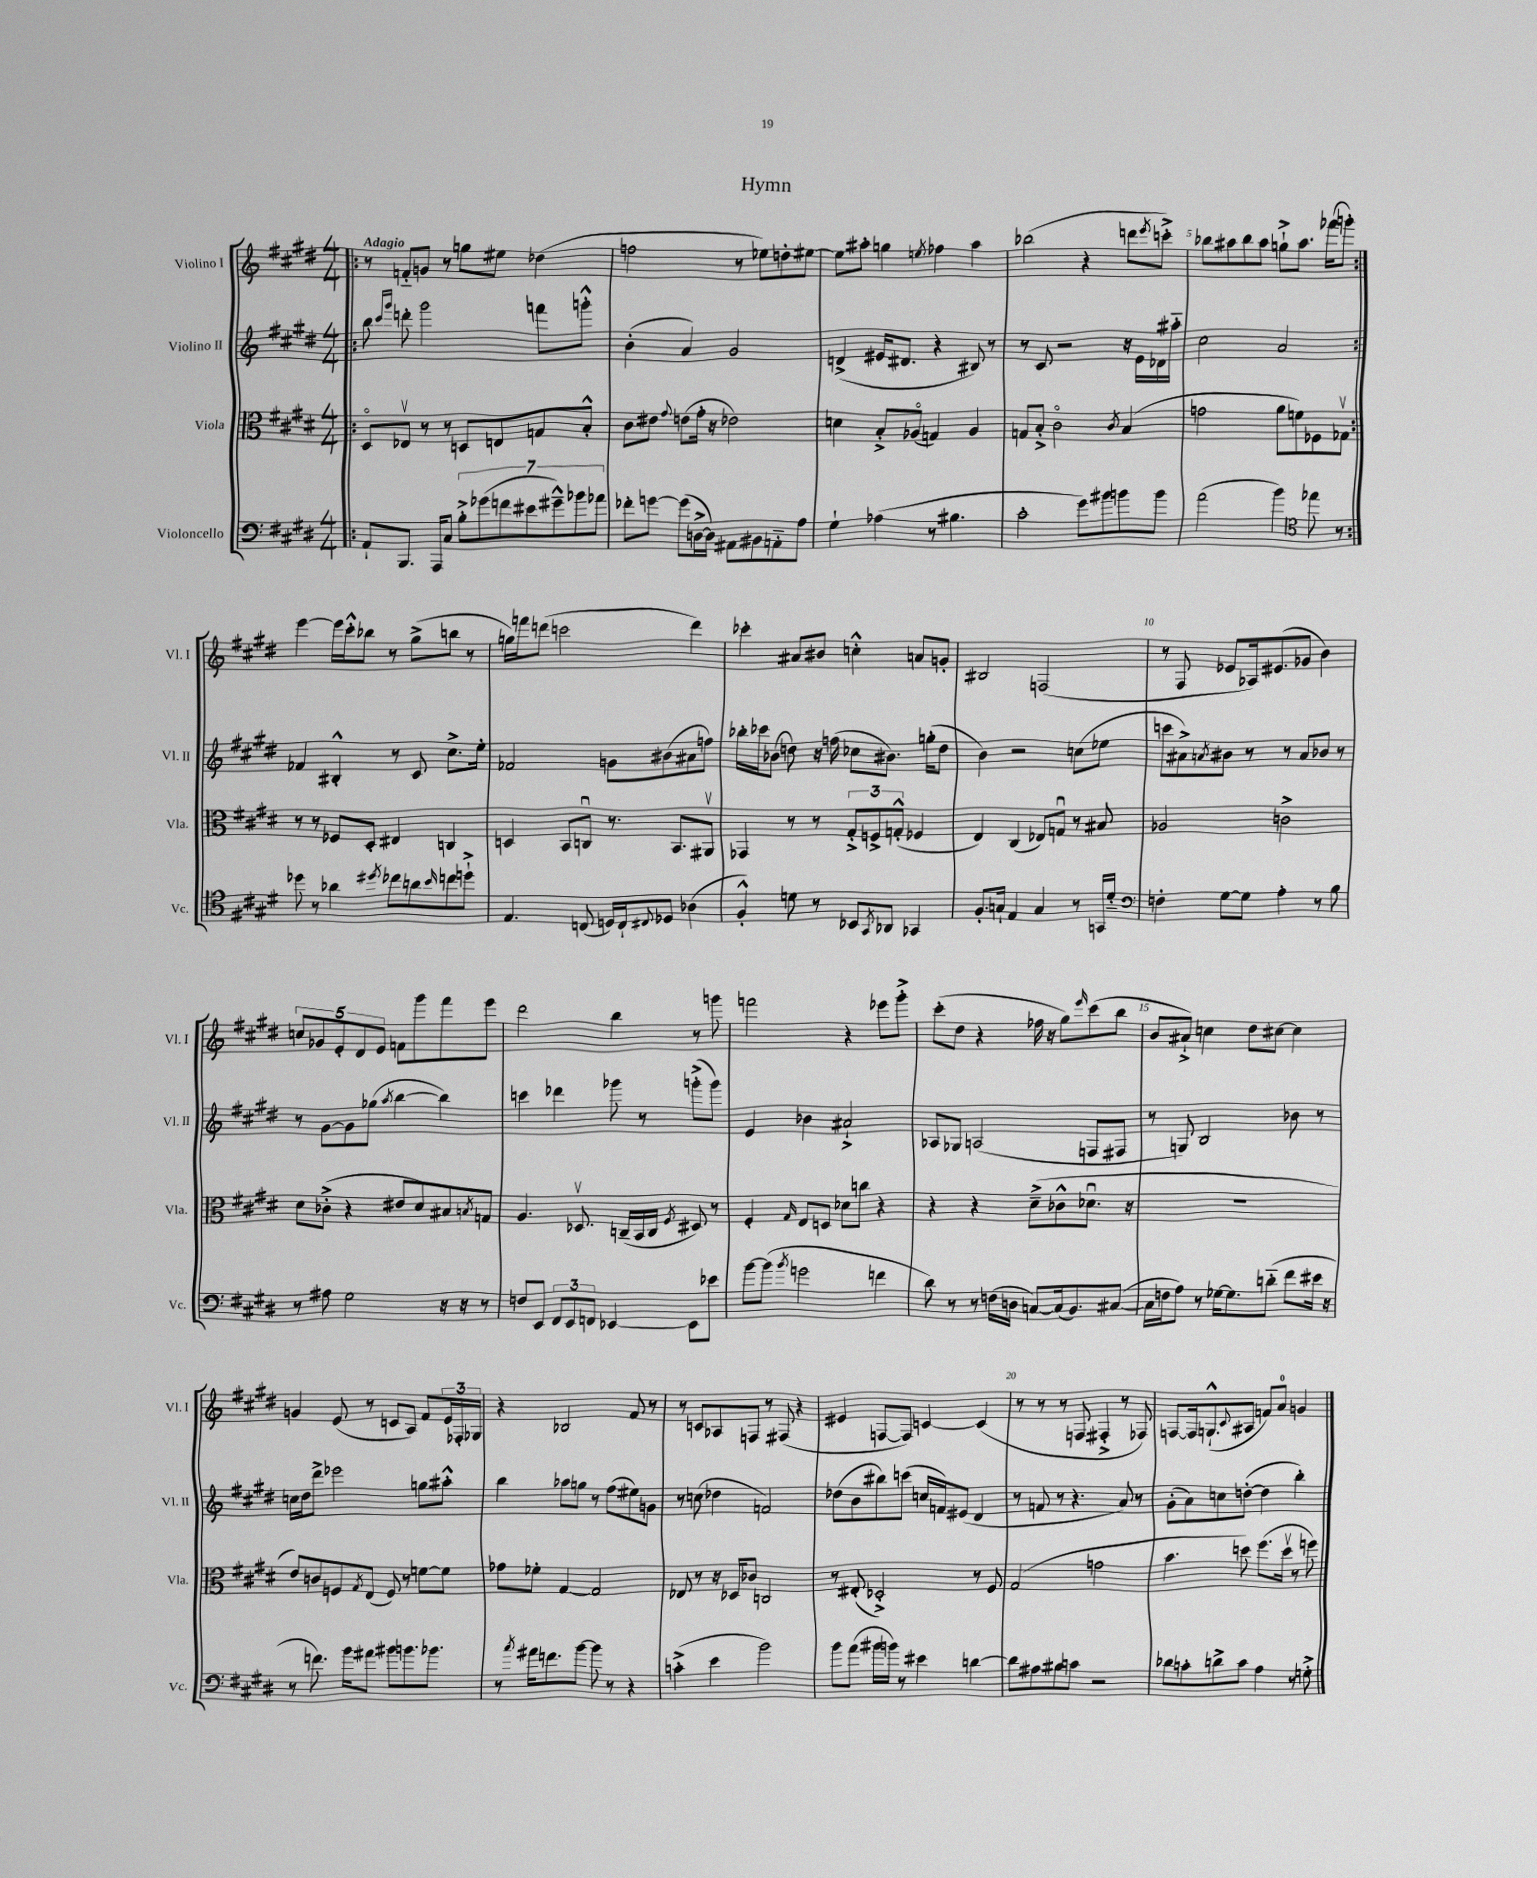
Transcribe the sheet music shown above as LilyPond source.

\header { title = "Hymn" }
<<
\new StaffGroup <<
\new Staff = "s0" \with { instrumentName = "Violino I" shortInstrumentName = "Vl. I" } {
    \clef treble \key e \major \numericTimeSignature \time 4/4 \tempo "Adagio"
    \repeat volta 2 { \bar ".|:" r8 f'8-_ g'8 r8 g''8 eis''8 des''4( |
    f''2 r8 ees''8) d''8-. eis''8~ |
    eis''8 ais''8-. g''4 \acciaccatura { e''8 } fes''4 ais''4 |
    bes''2( r4 d'''8 \acciaccatura { e'''8 } c'''8-.->) |
    bes''8 ais''8 bes''8 ais''8 g''8-!-> ais''8. fes'''16( g'''8-.) | }
    e'''4~ e'''16 cis'''16-.-^ bes''8 r8 gis''8->( b''8 r8 |
    g''16) f'''16 d'''8( c'''2 d'''4) |
    ces'''4-. ais'8 bis'8 c''4-.-^ a'8 g'8-. |
    bis2 f2( |
    r8 fis8 ees'8 aes16) eis'8.( ges'8 b'4) |
    \tuplet 5/4 { c''8 ges'8 e'8-. dis'8 e'8 } f'8 gis'''8 fis'''8 e'''8 |
    dis'''2 b''4 r8 g'''8 |
    f'''2 r4 ees'''8 gis'''8-.-> |
    cis'''8-.( dis''8 r4 fes''16 r16 gis''8) \grace { e'''16 } cis'''8( b''8 |
    b'8 ais'8-!->) c''4 dis''8 cis''8~ cis''4 |
    g'4 e'8( r8 c'8 a8) fis'8 \tuplet 3/2 { e'16 fes16-. ges16 } |
    r4 bes2 fis'8 r8 |
    r8 c'8 aes8 f8 r8 fis8( r4 |
    eis'4 f8~ f8) c'4~ c'4( |
    r8 r8 r8 f8 fis4-.-> r8 fes8) |
    f8~ f16 g8.-!-^( \appoggiatura { cis'8 } ais8 f'8) a'8-0 g'4 \bar "|." |
}
\new Staff = "s1" \with { instrumentName = "Violino II" shortInstrumentName = "Vl. II" } {
    \clef treble \key e \major \numericTimeSignature \time 4/4
    \repeat volta 2 { \bar ".|:" b''8 \grace { cis'''16 gis'''16 } d'''8-. gis'''2 f'''8 g'''8-.-^ |
    b'4-.( a'4) gis'2 |
    d'4->( eis'16 dis'8. r4 bis8) r8 |
    r8 cis'8 r2 r16 e'16 des'16 ais''16-_ |
    cis''2 a'2 | }
    fes'4 bis4-.-^ r8 cis'8 cis''8.-> e''16-. |
    fes'2 g'8 bis'8( ais'8 f''8) |
    bes''16-. ces'''16 bes'8( d''8) r16 f''16( ces''8 bis'8.) g''16-.( d''8 |
    b'4) r2 c''8( ees''8 |
    c'''8 ais'8->) \acciaccatura { a'8 } bis'8 r8 r8 a'8 bes'8 r8 |
    r8 gis'8~ gis'8 ges''8( \acciaccatura { a''8 } b''4~ b''4) |
    c'''4 des'''4 ges'''8 r8 g'''8-.->( g'''8) |
    e'4 bes'4 ais'2-!-> |
    aes8 ges8 a2( f8 fis8 |
    r8 g8) b2 bes'8 r8 |
    c''16 dis''16 dis'''8-> ees'''2 g''8 ais''8-.-^ |
    b''4 aes''8 g''8 r8 fis''8( eis''8) g'8 |
    r8 c''8( des''4 f'2) |
    des''8( b'8 bis''8) c'''8( c''16 f'16) eis'8( dis'4 |
    r8 f'8 r8 r4. a'8) r8 |
    gis'8-.( a'8) c''8 d''8~-.( d''4 b''4-.) \bar "|." |
}
\new Staff = "s2" \with { instrumentName = "Viola" shortInstrumentName = "Vla." } {
    \clef alto \key e \major \numericTimeSignature \time 4/4
    \repeat volta 2 { \bar ".|:" dis8\flageolet ees8\upbow r8 r8 d8 e8 g8 b8-.-^ |
    cis'8 eis'8 \appoggiatura { gis'8 } e'8( gis'16-. r16 ees'2) |
    d'4 b8-.-> aes8\flageolet( g4) aes4 |
    g8 b8-.-> cis'2\flageolet \acciaccatura { cis'8 } b4( |
    g'2 a'8 f'8) fes8 ges8\upbow | }
    r8 r8 fes8 dis8-. eis4 c4 |
    d4 b,8 c8\downbow r8. b,8. ais,8\upbow |
    ges,4 r8 r8 \tuplet 3/2 { gis8-.-> f8-> g8-.-^( } fes4 |
    e4) cis4( ees8) g8\downbow r8 bis8 |
    aes2 c'2-> |
    dis'8 ces'8-.->( r4 eis'8 dis'8) bis8 \acciaccatura { b8 } g8 |
    a4. des8.\upbow c16--( b,16 c16 \acciaccatura { fis8 } dis8) r8 |
    fis4-. \grace { gis16 } e8 d8 des'8 c''8 r4 |
    r4 r4 dis'8--->( ces'8-^ des'8.\downbow r16 |
    R1 |
    e'8) c'8 f8 \acciaccatura { gis8 } e8( f8) r8 f'8~ f'8 |
    ges'8 fes'8-. gis4~ gis2 |
    ees8 r8 r16 des16 ces'8 c2 |
    r8 eis8-.( des2-.->) r8 fis8 |
    gis2( g'2 |
    b'4. d''8) fis''8.( d''16\upbow r8 f''8) \bar "|." |
}
\new Staff = "s3" \with { instrumentName = "Violoncello" shortInstrumentName = "Vc." } {
    \clef bass \key e \major \numericTimeSignature \time 4/4
    \repeat volta 2 { \bar ".|:" a,8-! b,,8. a,,16 cis8 \tuplet 7/4 { b8-.-> ges'8( f'8 eis'8 gis'8---^) bes'8 aes'8 } |
    fes'8-. g'8~ g'8( d16~-> d16) ais,8 bis,8 a,8-_ a8 |
    gis4-! aes4( r8 bis4. |
    cis'2-. gis'8) bis'8 b'8 b'8 |
    a'2( b'4) \clef tenor ees''8 r8 | }
    des''8 r8 aes'4 \acciaccatura { dis''8 } ces''8 a'8 \grace { b'16 } c''8 d''8-!-> |
    e4. c8( d16) c16-! \appoggiatura { cis8 } des8 aes4( |
    fis4-.-^) d'8 r8 bes,8 \acciaccatura { gis,8 } aes,8 ges,4 |
    fis8.-. g16-! e4 g4 r8 g,16 dis'16-_ |
    \clef bass f4-. gis8~ gis8 a4-. r8 b8 |
    r8 ais8 gis2 r16 r16 r8 |
    f8 e,8 \tuplet 3/2 { fis,8 e,8 f,8 } ees,4~ ees,8 ees'8 |
    b'8~ b'8( \acciaccatura { b'8 } g'2 f'4 |
    dis'8) r8 r8 f16( d16 c8~) c16( b,8.) cis8~( |
    cis16 f16 a8) r8 ges16~ ges8. d'8-_( fis'8 eis'16 r16 |
    r8 f'8.) b'16 ais'8 bis'8 b'8. bes'8. |
    r8 \acciaccatura { cis''8 } ais'16 f'8. b'8~ b'8 r8 r4 |
    c'4-.->( e'4 b'2) |
    b'8 a'8( bis'16 b'16) r8 eis'4 d'4~ |
    d'8 ais8 bis8 c'8 r2 |
    des'8 c'8-. d'8-> c'8 a4 r8 g8-.-> \bar "|." |
}
>>
>>
\layout { \context { \Score \override BarNumber.break-visibility = ##(#f #t #t) barNumberVisibility = #(every-nth-bar-number-visible 5) } }
